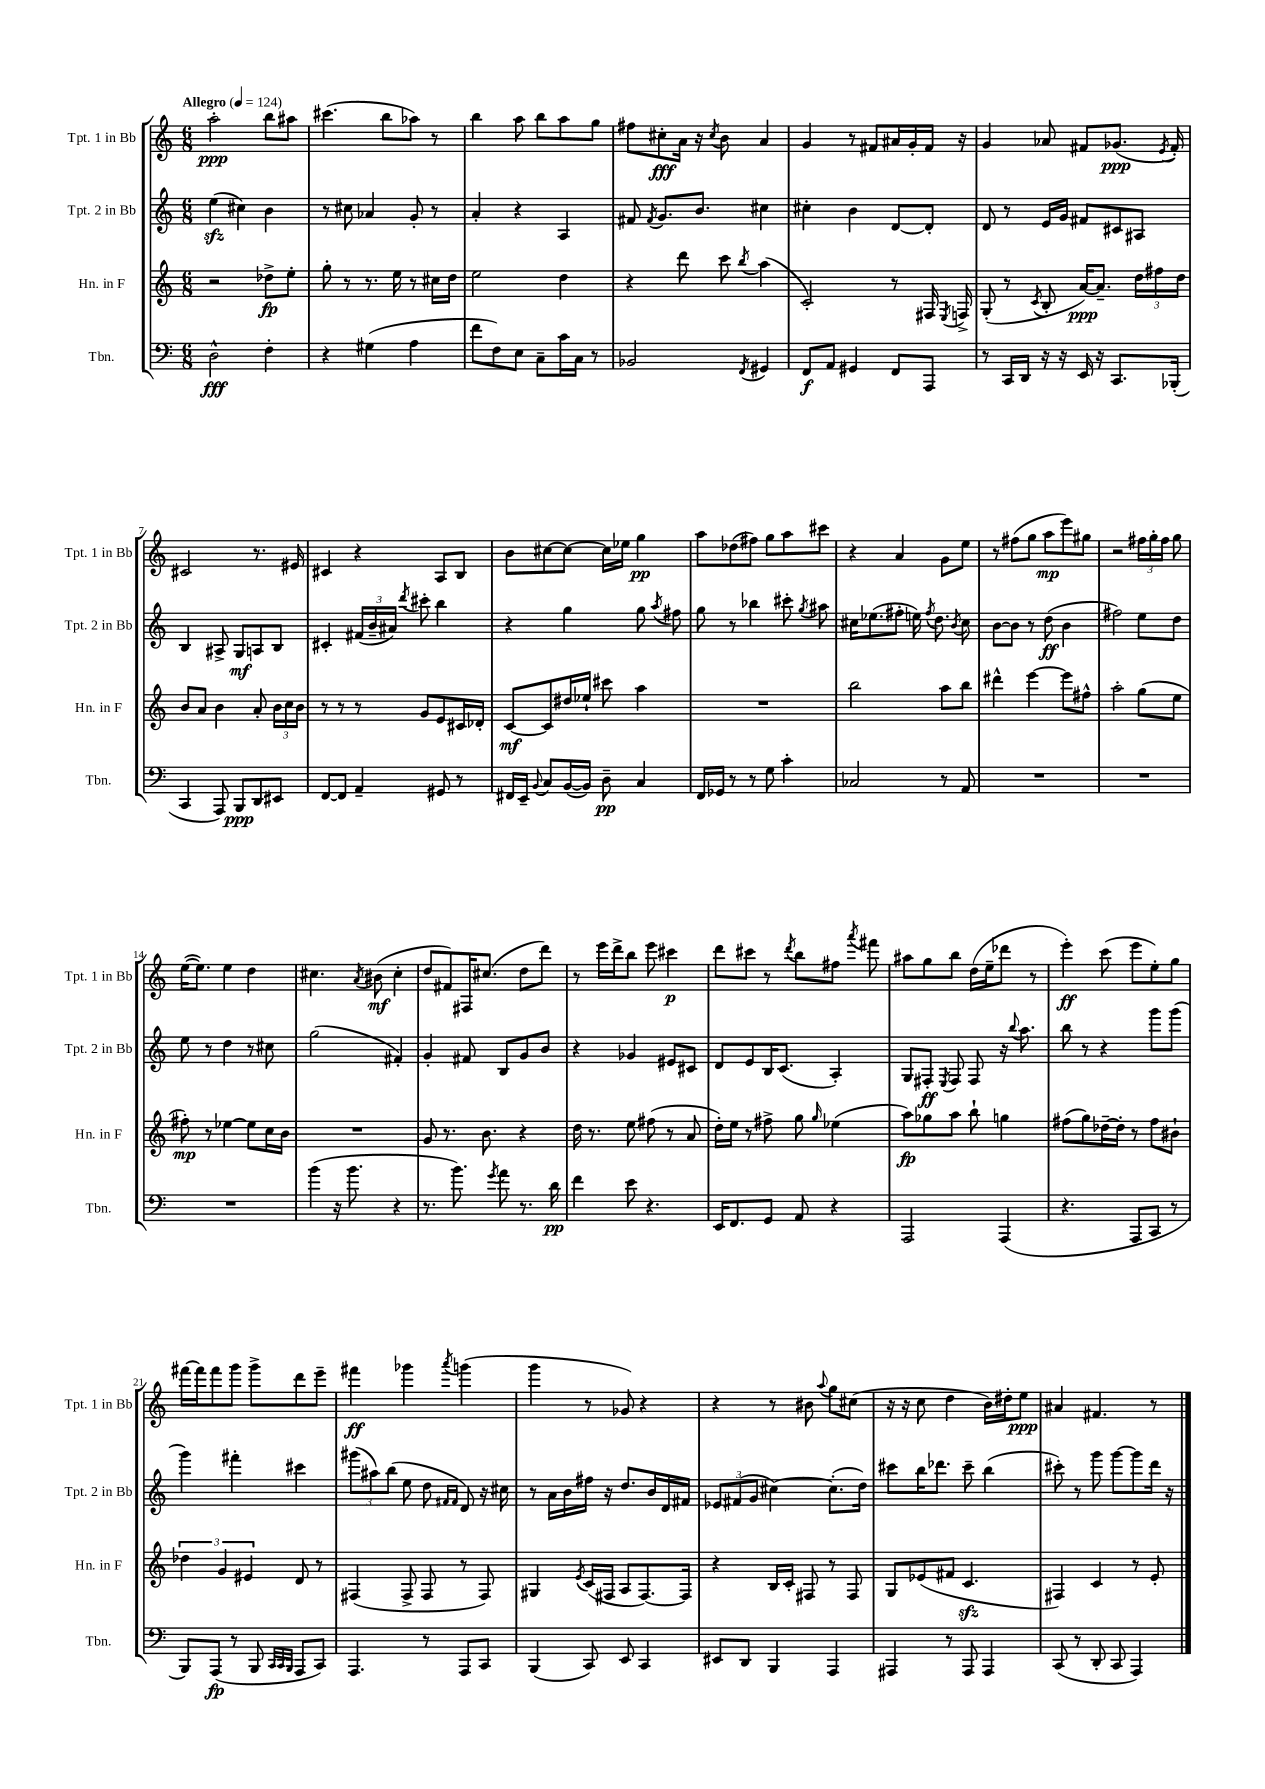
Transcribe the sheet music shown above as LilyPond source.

<<
\new StaffGroup <<
\new Staff = "s0" \with { instrumentName = "Tpt. 1 in Bb" shortInstrumentName = "Tpt. 1 in Bb" } {
    \clef treble \key c \major \numericTimeSignature \time 6/8 \tempo "Allegro" 4 = 124
    \autoBeamOff a''2-.\ppp b''8[ ais''8] |
    cis'''4.( b''8[ aes''8]) r8 |
    b''4 a''8 b''8[ a''8 g''8] |
    fis''8[ cis''8-.\fff a'16] r16 \acciaccatura { cis''8 } b'8 a'4 |
    g'4 r8 fis'8[ ais'16 g'16-. fis'16] r16 |
    g'4 aes'8 fis'8[ ges'8.]\ppp( \acciaccatura { e'8 } fis'16-.) |
    cis'2 r8. eis'16 |
    cis'4 r4 a8[ b8] |
    b'8[ cis''8~ cis''8]~ cis''16[ ees''16] g''4\pp |
    a''8[ des''8( fis''8]) g''8[ a''8 cis'''8] |
    r4 a'4 g'8[ e''8] |
    r8 fis''8[( g''8] a''8[\mp e'''8) gis''8] |
    r2 \tuplet 3/2 { fis''16[ g''16-. fis''16] } g''8 |
    e''16[~( e''8.]) e''4 d''4 |
    cis''4. \acciaccatura { a'8 } bis'8\mf( cis''4-. |
    d''8[ fis'8) fis16 cis''8.]( d''8[ d'''8]) |
    r8 e'''16[ d'''16-> b''8] e'''8 cis'''4\p |
    d'''8[ cis'''8] r8 \acciaccatura { d'''8 } b''8[ fis''8] \acciaccatura { a'''8 } fis'''8 |
    ais''8[ g''8 b''8] d''16[( e''16-- des'''8] r8 |
    e'''4-.\ff) c'''8( e'''8[ e''8-.) g''8] |
    fis'''16[~ fis'''16 fis'''8 g'''8] g'''8[-> d'''8 e'''8]-- |
    fis'''4\ff ges'''4 \acciaccatura { a'''8 } g'''4( |
    g'''4 r8 ges'8) r4 |
    r4 r8 bis'8 \appoggiatura { a''8 } g''8[ cis''8]( |
    r16 r16 c''8 d''4 b'16[) dis''16-. e''8]\ppp |
    ais'4 fis'4. r8 \bar "|." |
}
\new Staff = "s1" \with { instrumentName = "Tpt. 2 in Bb" shortInstrumentName = "Tpt. 2 in Bb" } {
    \clef treble \key c \major \numericTimeSignature \time 6/8
    \autoBeamOff e''4\sfz( cis''4) b'4 |
    r8 cis''8 aes'4 g'8-. r8 |
    a'4-. r4 a4 |
    fis'8 \acciaccatura { fis'8 } g'8.[ b'8.] cis''4 |
    cis''4-. b'4 d'8[~ d'8]-. |
    d'8 r8 e'16[ g'16] fis'8[ cis'8 ais8] |
    b4 ais8-> g8[\mf a8 b8] |
    cis'4-. \tuplet 3/2 { fis'16[( b'16-- ais'16]) } \acciaccatura { d'''8 } cis'''8-. b''4 |
    r4 g''4 g''8 \acciaccatura { a''8 } fis''8 |
    g''8 r8 bes''4 cis'''8-. \acciaccatura { g''8 } ais''8 |
    cis''16[ ees''8.( fis''8]-. e''16) \acciaccatura { fis''8 } d''8. \acciaccatura { b'8 } cis''8 |
    b'8[~ b'8] r8 d''8\ff( b'4 |
    fis''2) e''8[ d''8] |
    e''8 r8 d''4 r8 cis''8 |
    g''2( fis'4-.) |
    g'4-. fis'8 b8[ g'8 b'8] |
    r4 ges'4 eis'8[ cis'8] |
    d'8[ e'8 b16 c'8.]( a4-.) |
    g8[ fis8]-.\ff \acciaccatura { e8 } fis8 fis8 r16 \appoggiatura { b''8 } a''8. |
    b''8 r8 r4 g'''8[ g'''8]( |
    g'''4) fis'''4-. cis'''4 |
    \tuplet 3/2 { gis'''8[( ais''8) b''8]( } e''8 d''8 \grace { fis'16[ fis'16] } d'8) r16 cis''16 |
    r8 a'16[ b'16 fis''16] r16 d''8.[ b'16 d'16 fis'16] |
    \tuplet 3/2 { ees'8[ fis'8( g'8] } cis''4~) cis''8.[-.( d''16]) |
    cis'''8[ b''16 des'''8.] cis'''8-- b''4( |
    cis'''8-.) r8 g'''8 g'''8[~ g'''8 d'''16] r16 \bar "|." |
}
\new Staff = "s2" \with { instrumentName = "Hn. in F" shortInstrumentName = "Hn. in F" } {
    \clef treble \key c \major \numericTimeSignature \time 6/8
    \autoBeamOff r2 des''8[->\fp e''8]-. |
    g''8-. r8 r8. e''16 r8 cis''16[ d''16] |
    e''2 d''4 |
    r4 d'''8 c'''8 \acciaccatura { b''8 } a''4( |
    c'2-.) r8 fis16 \acciaccatura { e8 } f16-> |
    g8-.( r8 \acciaccatura { c'8 } b8-. a'16[~\ppp) a'8.]-- \tuplet 3/2 { d''16[ fis''16 d''16] } |
    b'8[ a'8] b'4 a'8-. \tuplet 3/2 { b'16[ c''16 b'16] } |
    r8 r8 r8 g'8[ e'8 cis'16 des'16]-. |
    c'8[~\mf c'8 dis''16 ees''16]-! cis'''8 a''4 |
    R2. |
    b''2 a''8[ b''8] |
    dis'''4-^ e'''4~ e'''8[ fis''8]-^ |
    a''2-. g''8[( e''8] |
    fis''8-.\mp) r8 ees''4~ ees''8[ c''16 b'16] |
    R2. |
    g'8 r8. b'8. r4 |
    d''16 r8. e''8 fis''8( r8 a'8 |
    d''16[-.) e''16] r8 fis''8-> g''8 \grace { g''16 } ees''4( |
    a''8[\fp) ges''8 a''8] b''8-! g''4 |
    fis''8[( g''8) des''16~-- des''16]-. r8 fis''8[ bis'8]-! |
    \tuplet 3/2 { des''4 g'4 eis'4 } d'8 r8 |
    fis4( fis8-> fis8 r8 fis8) |
    gis4 \acciaccatura { e'8 } c'16[( fis16] a8[ fis8.~) fis16] |
    r4 b16[ c'16]-. fis8 r8 fis8 |
    g8[ ees'8( fis'8] c'4.\sfz |
    fis4) c'4 r8 e'8-. \bar "|." |
}
\new Staff = "s3" \with { instrumentName = "Tbn." shortInstrumentName = "Tbn." } {
    \clef bass \key c \major \numericTimeSignature \time 6/8
    \autoBeamOff d2-^\fff f4-. |
    r4 gis4( a4 |
    f'8[ f8) e8] c8[-- c'16 c16] r8 |
    bes,2 \acciaccatura { f,8 } gis,4 |
    f,8[\f a,8] gis,4 f,8[ a,,8] |
    r8 c,16[ d,16] r16 r16 e,16 r16 c,8.[ bes,,16]-.( |
    c,4 a,,8) b,,8[\ppp d,8 eis,8] |
    f,8[~ f,8] a,4-- gis,8 r8 |
    fis,16[ e,16]-- \appoggiatura { b,8 } c8[ b,16~( b,16]) d8--\pp c4 |
    f,16[ ges,16] r8 r8 g8 c'4-. |
    ces2 r8 a,8 |
    R2. |
    R2. |
    R2. |
    b'4( r16 b'8. r4 |
    r8. b'8.) \acciaccatura { g'8 } a'8 r8. d'16\pp |
    f'4 e'8 r4. |
    e,16[ f,8. g,8] a,8 r4 |
    a,,2 a,,4( |
    r4. a,,8[ c,8] r8 |
    b,,8[) a,,8]\fp( r8 b,,8 \grace { c,32[ c,32 b,,32] } a,,8[ c,8]) |
    a,,4. r8 a,,8[ c,8] |
    b,,4( c,8) e,8 c,4 |
    eis,8[ d,8] b,,4 a,,4 |
    ais,,4 r8 ais,,8 ais,,4 |
    c,8( r8 d,8-. c,8 a,,4) \bar "|." |
}
>>
>>
